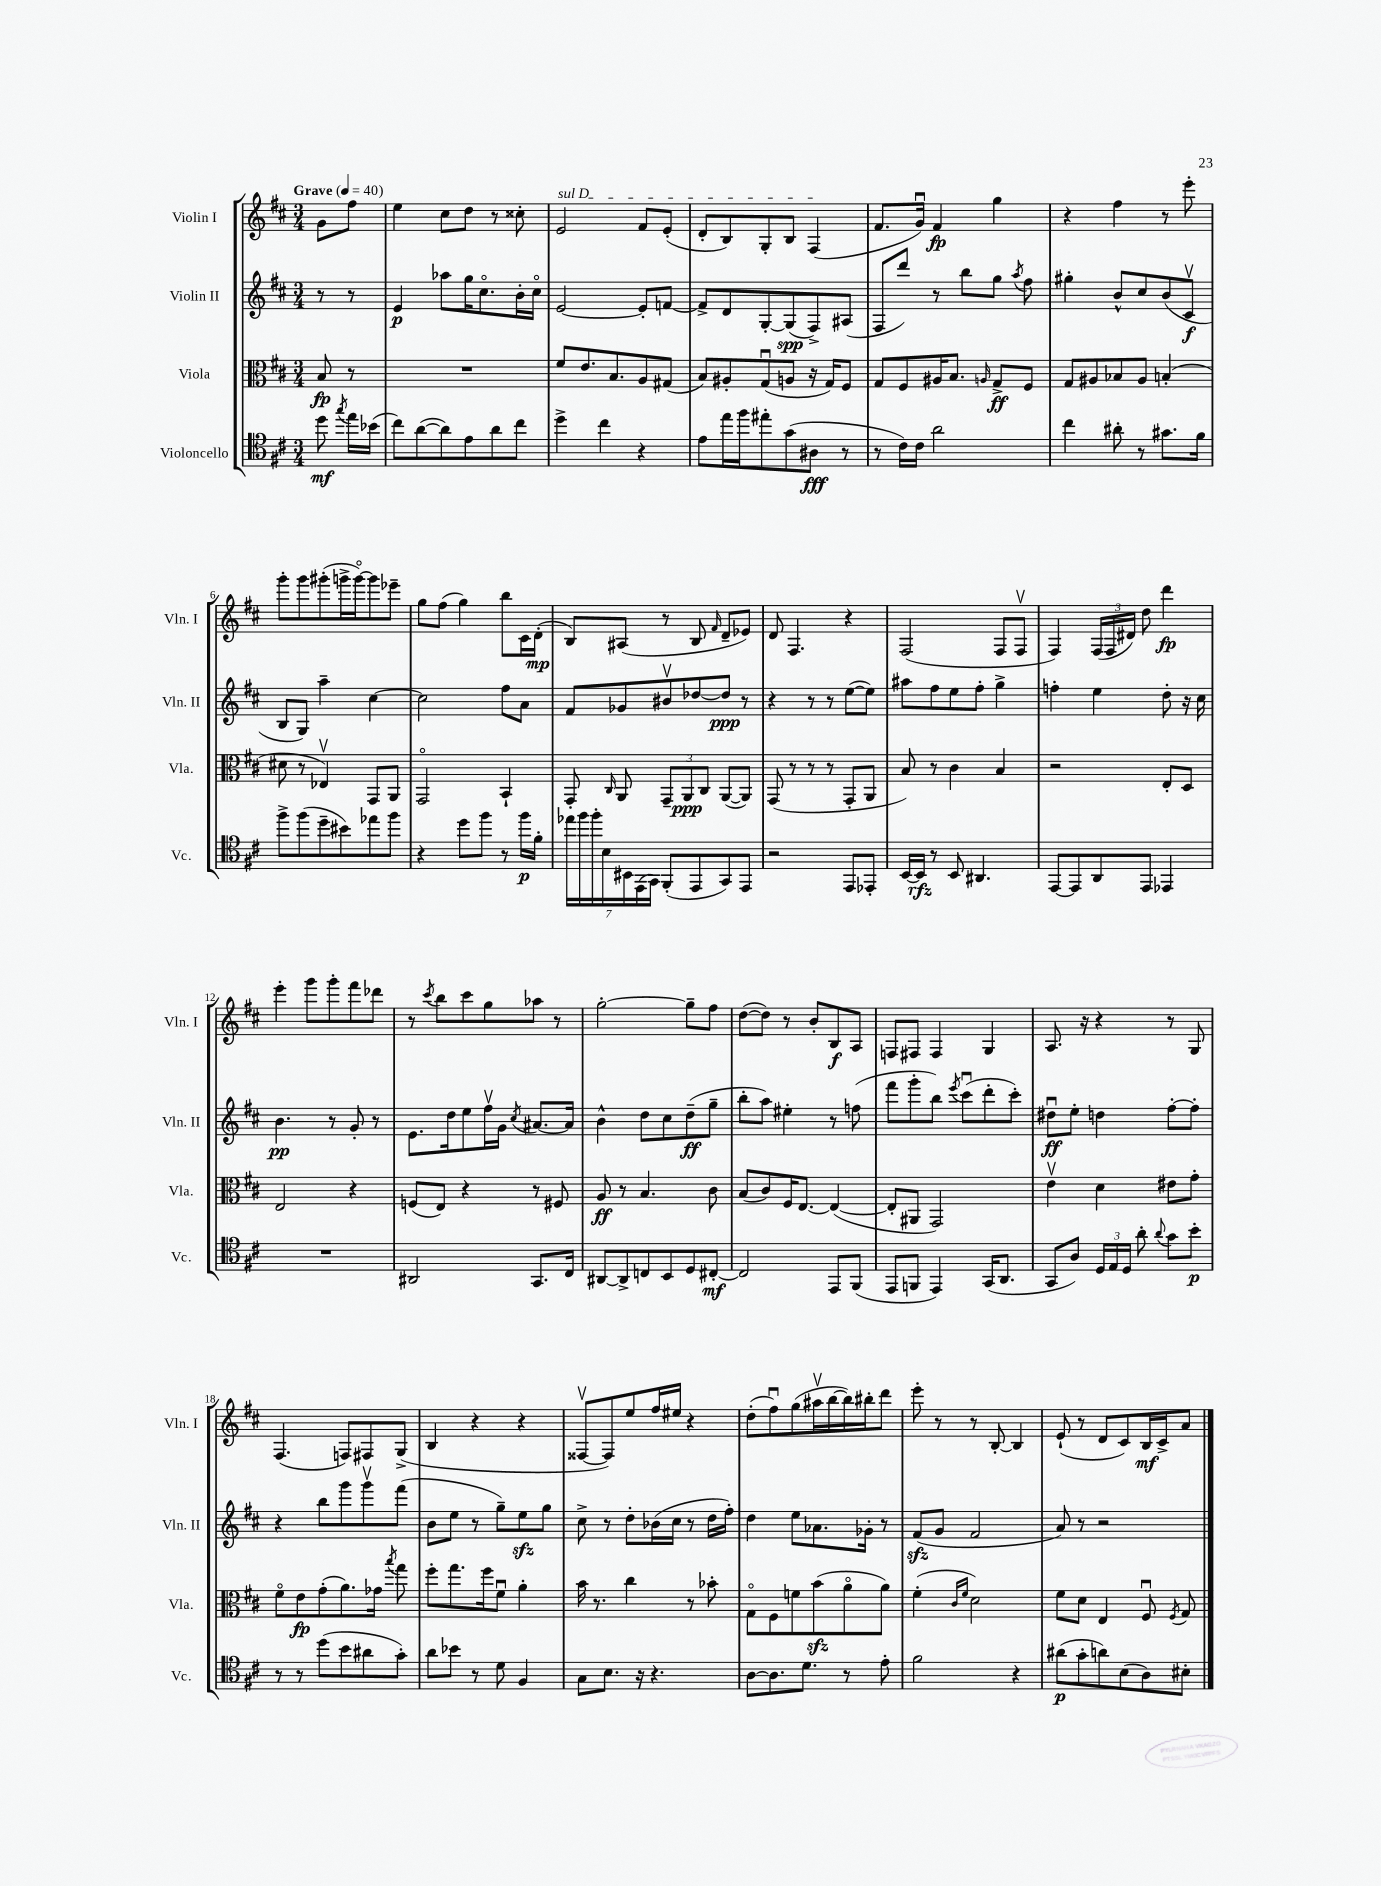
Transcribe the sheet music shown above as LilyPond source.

<<
\new StaffGroup <<
\new Staff = "s0" \with { instrumentName = "Violin I" shortInstrumentName = "Vln. I" } {
    \clef treble \key d \major \numericTimeSignature \time 3/4 \partial 4 \tempo "Grave" 4 = 40
    \autoBeamOff g'8[ fis''8] |
    e''4 cis''8[ d''8] r8 cisis''8-. |
    \once \override TextSpanner.bound-details.left.text = \markup { \italic "sul D" } e'2\startTextSpan fis'8[ e'8]-.( |
    d'8[-. b8) g8-. b8] fis4\stopTextSpan( |
    fis'8.[ g'16]\downbow) fis'4\fp g''4 |
    r4 fis''4 r8 e'''8-. |
    g'''8[-. g'''8 gis'''8-.( g'''16-> g'''16~\flageolet) g'''8 ees'''8]-- |
    g''8[ fis''8]( g''4) b''8[ cis'16 d'16]-.\mp( |
    b8[) ais8]( r8 b8 \grace { fis'16 } d'8[-- ees'8]) |
    d'8 fis4. r4 |
    fis2( fis8[ fis8]\upbow |
    fis4) \tuplet 3/2 { fis16[( fis16 dis'16]) } d''8 d'''4\fp |
    e'''4-. g'''8[ g'''8-. fis'''8 des'''8] |
    r8 \acciaccatura { cis'''8 } b''8[ cis'''8 g''8 aes''8] r8 |
    g''2~-. g''8[-- fis''8] |
    d''8[~( d''8]) r8 b'8[-. b8\f a8] |
    f8[ fis8] fis4 g4 |
    a8. r16 r4 r8 g8 |
    fis4.( f8[) fis8 g8]->( |
    b4 r4 r4 |
    fisis8[~\upbow fisis8) e''8 fis''16 eis''16] r4 |
    d''8[-.( fis''8\downbow) g''8( ais''16\upbow b''16~ b''16) bis''16-. d'''8] |
    e'''8-. r8 r8 b8~-. b4 |
    e'8-!( r8 d'8[ cis'8) b16\mf cis'16-> a'8] \bar "|." |
}
\new Staff = "s1" \with { instrumentName = "Violin II" shortInstrumentName = "Vln. II" } {
    \clef treble \key d \major \numericTimeSignature \time 3/4 \partial 4
    \autoBeamOff r8 r8 |
    e'4\p aes''8[ g''16 cis''8.\flageolet b'16-. cis''16]\flageolet |
    e'2~ e'8[-. f'8]~ |
    f'8[-> d'8 g8~-. g8\spp( fis8->) ais8]( |
    fis8[ d'''8]) r8 b''8[ g''8] \acciaccatura { a''8 } fis''8 |
    gis''4-. b'8[-^ cis''8 b'8( cis'8]\upbow\f |
    b8[ g8]) a''4-- cis''4~ |
    cis''2 fis''8[ a'8] |
    fis'8[ ges'8 bis'8\upbow des''8~ des''8]\ppp r8 |
    r4 r8 r8 e''8[~( e''8]) |
    ais''8[ fis''8 e''8 fis''8]-. g''4-> |
    f''4-. e''4 d''8-. r16 cis''16 |
    b'4.\pp r8 g'8-. r8 |
    e'8.[ d''16 e''8 fis''16\upbow g'16] \acciaccatura { cis''8 } ais'8.[~ ais'16] |
    b'4-^ d''8[ cis''8 d''8--\ff( g''8]-- |
    b''8[-. a''8]) eis''4-. r8 f''8( |
    fis'''8[ g'''8-. b''8]) \acciaccatura { e'''8 } cis'''8[\downbow( d'''8-. cis'''8]-.) |
    dis''8[\downbow\ff e''8]-. d''4 fis''8[~-. fis''8]-. |
    r4 b''8[ g'''8 g'''8\upbow fis'''8]( |
    b'8[ e''8] r8 g''8[--) e''8\sfz g''8] |
    cis''8-> r8 d''8[-. bes'16( cis''16] r8 d''16[ fis''16]-.) |
    d''4 e''8[ aes'8. ges'16]-. r8 |
    fis'8[\sfz( g'8] fis'2 |
    a'8) r8 r2 \bar "|." |
}
\new Staff = "s2" \with { instrumentName = "Viola" shortInstrumentName = "Vla." } {
    \clef alto \key d \major \numericTimeSignature \time 3/4 \partial 4
    \autoBeamOff b8\fp r8 |
    R2. |
    fis'8[ e'8. b8. a8 gis8]( |
    b8[) ais8-. g8\downbow( a8] r16 g16[) fis8] |
    g8[ fis8 ais16 b8.] \grace { a16 } g8[->\ff fis8] |
    g8[ ais8 bes8 ais8] b4-.( |
    dis'8 r8 ees4\upbow) g,8[ a,8] |
    g,2\flageolet b,4-! |
    g,8-. \grace { cis16 } a,8 \tuplet 3/2 { g,8[-- a,8\ppp cis8] } a,8[~( a,8]) |
    g,8( r8 r8 r8 g,8[-. a,8] |
    b8) r8 cis'4 b4 |
    r2 e8[-. d8] |
    e2 r4 |
    f8[( e8]) r4 r8 fis8 |
    a8\ff r8 b4. cis'8 |
    b8[( cis'8) fis16 e8.]~ e4~( |
    e8[-. ais,8] g,2) |
    e'4\upbow d'4 eis'8[ g'8]-. |
    fis'8[\flageolet e'8\fp g'8-.( a'8.) ges'16] \acciaccatura { b''8 } g''8 |
    fis''8[-. g''8. fis''16 fis'8]\downbow a'4-. |
    b'16 r8. cis''4 r8 bes'8-. |
    g8[\flageolet fis8 f'8 b'8\sfz( a'8\flageolet a'8]) |
    fis'4-.( \grace { cis'16[ fis'16] } d'2) |
    fis'8[ d'8] e4 fis8\downbow \acciaccatura { fis8 } g8 \bar "|." |
}
\new Staff = "s3" \with { instrumentName = "Violoncello" shortInstrumentName = "Vc." } {
    \clef tenor \key d \major \numericTimeSignature \time 3/4 \partial 4
    \autoBeamOff d''8\mf \acciaccatura { g''8 } e''16[ bes'16]( |
    cis''8[) a'8~( a'8) e'8 a'8 cis''8] |
    d''4-> cis''4 r4 |
    e'8[ e''16 fis''16 eis''8-. g'8( ais8]\fff r8 |
    r8 cis'16[) cis'16] a'2 |
    cis''4 ais'8-. r8 gis'8.[ fis'16] |
    fis''8[-> fis''8( d''8-- bis'8) ees''8 fis''8] |
    r4 d''8[ fis''8] r8 fis''16[\p fis'16]-. |
    \tuplet 7/4 { ees''16[ fis''16 fis''16-. b16 bis,16 e,16( g,16]) } fis,8[-.( e,8 g,8) e,8] |
    r2 e,8[ ees,8]-. |
    b,16[~ b,16]\rfz r8 b,8 ais,4. |
    e,8[~ e,8 a,8 e,8] ees,4 |
    R2. |
    ais,2 g,8.[ cis16] |
    ais,8[~ ais,8-> c8 b,8 d8 cis8]~-.\mf |
    cis2 e,8[ fis,8]( |
    e,8[ f,8] e,4) g,16[( a,8.] |
    g,8[ a8]) \tuplet 3/2 { d16[ e16 d16] } a'8-. \appoggiatura { a'8 } g'8[ b'8]-.\p |
    r8 r8 d''8[( b'8 ais'8 g'8]-.) |
    a'8[ bes'8] r8 d'8 fis4 |
    g8[ b8.] r16 r4. |
    a8[~ a8. d'8.] r8 e'8-. |
    fis'2 r4 |
    ais'8[\p( g'8-. a'8) b8( a8) bis8]-. \bar "|." |
}
>>
>>
